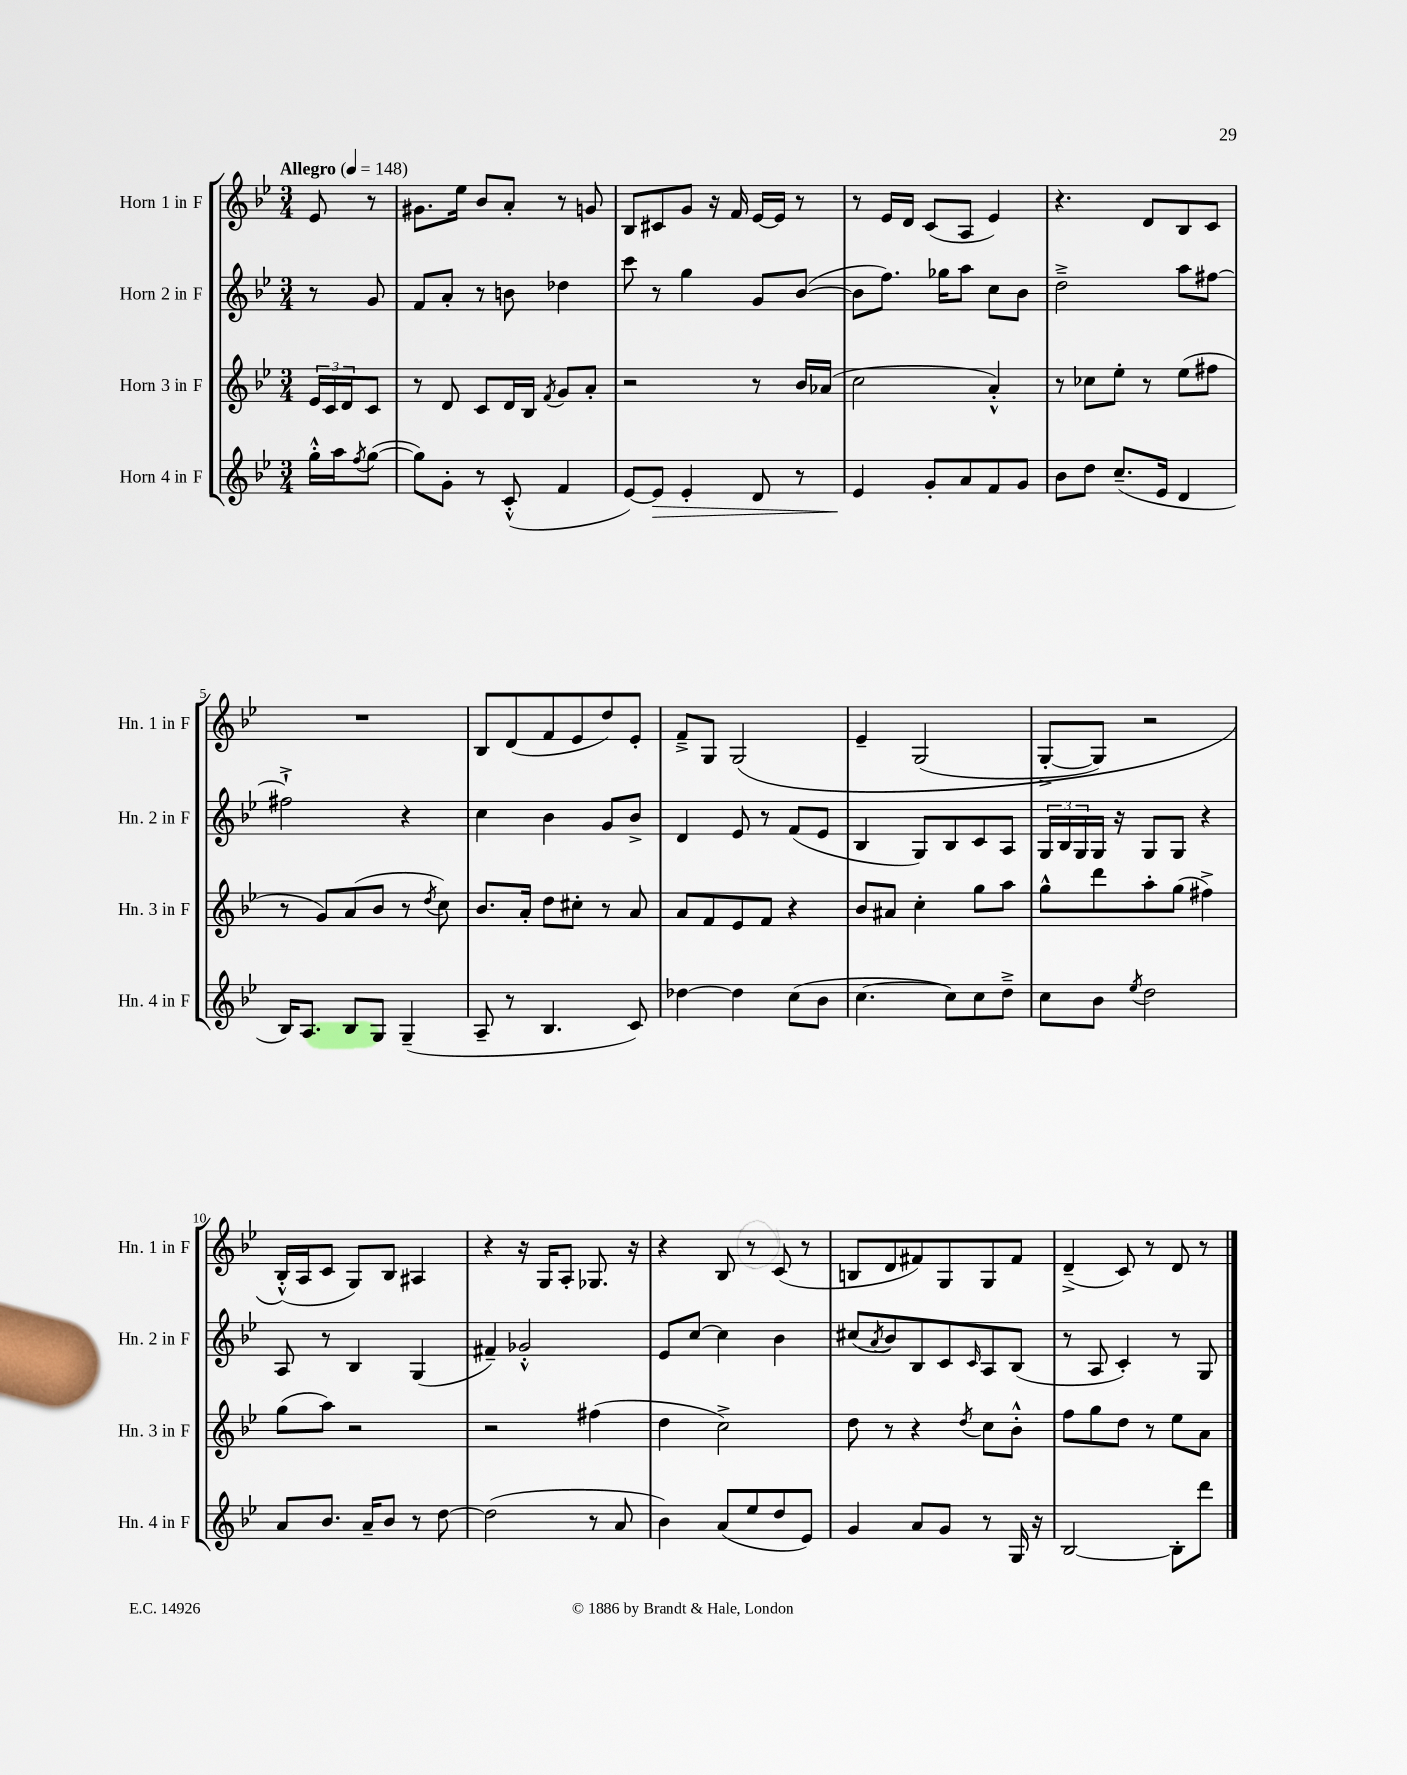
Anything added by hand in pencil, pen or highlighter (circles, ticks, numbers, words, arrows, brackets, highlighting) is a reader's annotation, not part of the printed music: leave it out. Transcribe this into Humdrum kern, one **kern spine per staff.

**kern	**dynam	**kern	**kern	**kern
*part4	*part4	*part3	*part2	*part1
*staff4	*staff4	*staff3	*staff2	*staff1
*I"Horn 4 in F	*	*I"Horn 3 in F	*I"Horn 2 in F	*I"Horn 1 in F
*I'Hn. 4 in F	*	*I'Hn. 3 in F	*I'Hn. 2 in F	*I'Hn. 1 in F
*clefG2	*	*clefG2	*clefG2	*clefG2
*k[b-e-]	*	*k[b-e-]	*k[b-e-]	*k[b-e-]
*M3/4	*	*M3/4	*M3/4	*M3/4
*MM148	*	*MM148	*MM148	*MM148
=	=	=	=	=
!	!	!	!	!LO:TX:a:B:t=Allegro
16gg'^^\LL	.	24e-/LL	8r	8e-/
.	.	24c/	.	.
16aa\J	.	.	.	.
.	.	24d/J	.	.
8qff/	.	.	.	.
([8gg\J	.	8c/J	8g/	8r
=1	=1	=1	=1	=1
8gg\L])	.	8r	8f/L	8.g#X\L
8g'\J	.	8d/	8a'/J	.
.	.	.	.	16ee-\Jk
8r	.	8c/L	8r	8b-/L
(8c'^^/	.	16d/L	8bn\	8a'/J
.	.	16B-/JJ	.	.
.	.	8qf/	.	.
4f/	.	8g/L	4dd-X\	8r
.	.	8a'/J	.	8gn/
=2	=2	=2	=2	=2
[8e-/L)	.	2r	8ccc\	8B-/L
!	!LO:HP:b	!	!	!
8e-/J]	>	.	8r	8c#X/
4e-'/	.	.	4gg\	8g/J
.	.	.	.	16r
.	.	.	.	16f/
8d/	.	8r	8g/L	[16e-/LL
.	.	.	.	16e-/JJ]
8r	.	16b-/LL	([8b-/J	8r
.	.	(16a-X/JJ	.	.
=3	=3	=3	=3	=3
4e-/	.	2cc\	8b-\L]	8r
.	.	.	8.ff\J)	16e-/LL
.	.	.	.	16d/JJ
8g'/L	]	.	.	(8c/L
.	.	.	16gg-X\KL	.
8a/	.	.	8aa\J	8A/J
8f/	.	4a'^^/)	8cc\L	4e-/)
8g/J	.	.	8b-\J	.
=4	=4	=4	=4	=4
8b-\L	.	8r	2dd~^\	4.r
8dd\J	.	8cc-X\L	.	.
(8.cc~/L	.	8ee-'\J	.	.
.	.	8r	.	8d/L
16e-/Jk	.	.	.	.
4d/	.	(8ee-\L	8aa\L	8B-/
.	.	8ff#X\J	[8ff#X\J	8c/J
!!LO:LB:g=z
=5	=5	=5	=5	=5
16B-/KL)	.	8r	2ff#X`^\]	2.r
8.A/J	.	.	.	.
.	.	8g/L)	.	.
8B-/L	.	(8a/	.	.
8G/J	.	8b-/J	.	.
(4G~/	.	8r	4r	.
.	.	8qdd/	.	.
.	.	8cc\)	.	.
=6	=6	=6	=6	=6
8A~/	.	8.b-/L	4cc\	8B-/L
8r	.	.	.	(8d/
.	.	16a'/Jk	.	.
4.B-/	.	8dd\L	4b-\	8f/
.	.	8cc#X'\J	.	8e-/
.	.	8r	8g/L	8dd/)
8c/)	.	8a/	8b-^/J	8e-'/J
=7	=7	=7	=7	=7
[4dd-X\	.	8a/L	4d/	8f~^/L
.	.	8f/	.	8G/J
4dd-\]	.	8e-/	8e-/	(2G/
.	.	8f/J	8r	.
(8cc\L	.	4r	(8f/L	.
8b-\J	.	.	8e-/J	.
=8	=8	=8	=8	=8
[4.cc\	.	8b-/L	4B-/	4e-~/
.	.	8a#X/J	.	.
.	.	4cc'\	8G/L)	(2G/
8cc\L])	.	.	8B-/	.
8cc\	.	8gg\L	8c/	.
8dd~^\J	.	8aa\J	8A/J	.
=9	=9	=9	=9	=9
8cc\L	.	8gg^^\L	24G/LL	[8G'^/L
.	.	.	24B-/	.
.	.	.	24G/	.
8b-\J	.	8ddd\	16G/JJ	8G/J])
.	.	.	16r	.
8qee-/	.	.	.	.
2dd\	.	8aa'\	8G/L	2r
.	.	(8gg\J	8G/J	.
.	.	4ff#X^\)	4r	.
!!LO:LB:g=z
=10	=10	=10	=10	=10
8a/L	.	(8gg\L	8A/	(16B-'^^/LL)
.	.	.	.	16A/J
8.b-/J	.	8aa\J)	8r	8c/J
.	.	2r	4B-/	8G/L)
16a~/KL	.	.	.	.
8b-/J	.	.	.	8B-/J
8r	.	.	(4G/	4A#X/
[8dd\	.	.	.	.
=11	=11	=11	=11	=11
(2dd\]	.	2r	4f#X~/)	4r
.	.	.	2g-X'^^/	16r
.	.	.	.	16G/KL
.	.	.	.	8A'/J
8r	.	(4ff#X\	.	8.G-X/
8a/	.	.	.	.
.	.	.	.	16r
=12	=12	=12	=12	=12
4b-\)	.	4dd\	8e-/L	4r
.	.	.	[8cc/J	.
(8a/L	.	2cc^\)	4cc\]	8B-/
8ee-/	.	.	.	8r
8dd/	.	.	4b-\	(8c/
8e-/J)	.	.	.	8r
=13	=13	=13	=13	=13
4g/	.	8dd\	(8cc#X/L	8Bn/L
.	.	.	8qa/	.
.	.	8r	8b-/)	8d/
8a/L	.	4r	8B-/	8f#X/)
8g/J	.	.	8c/	8G/
.	.	8qdd/	16qqc/	.
8r	.	8cc\L	8A/	8G/
16G/	.	8b-'^^\J	(8B-/J	8f#/J
16r	.	.	.	.
=14	=14	=14	=14	=14
[2B-/	.	8ff\L	8r	(4d~^/
.	.	8gg\	8A/	.
.	.	8dd\J	4c'/)	8c/)
.	.	8r	.	8r
8B-'\L]	.	8ee-\L	8r	8d/
8ddd\J	.	8a\J	8G/	8r
==	==	==	==	==
*-	*-	*-	*-	*-
